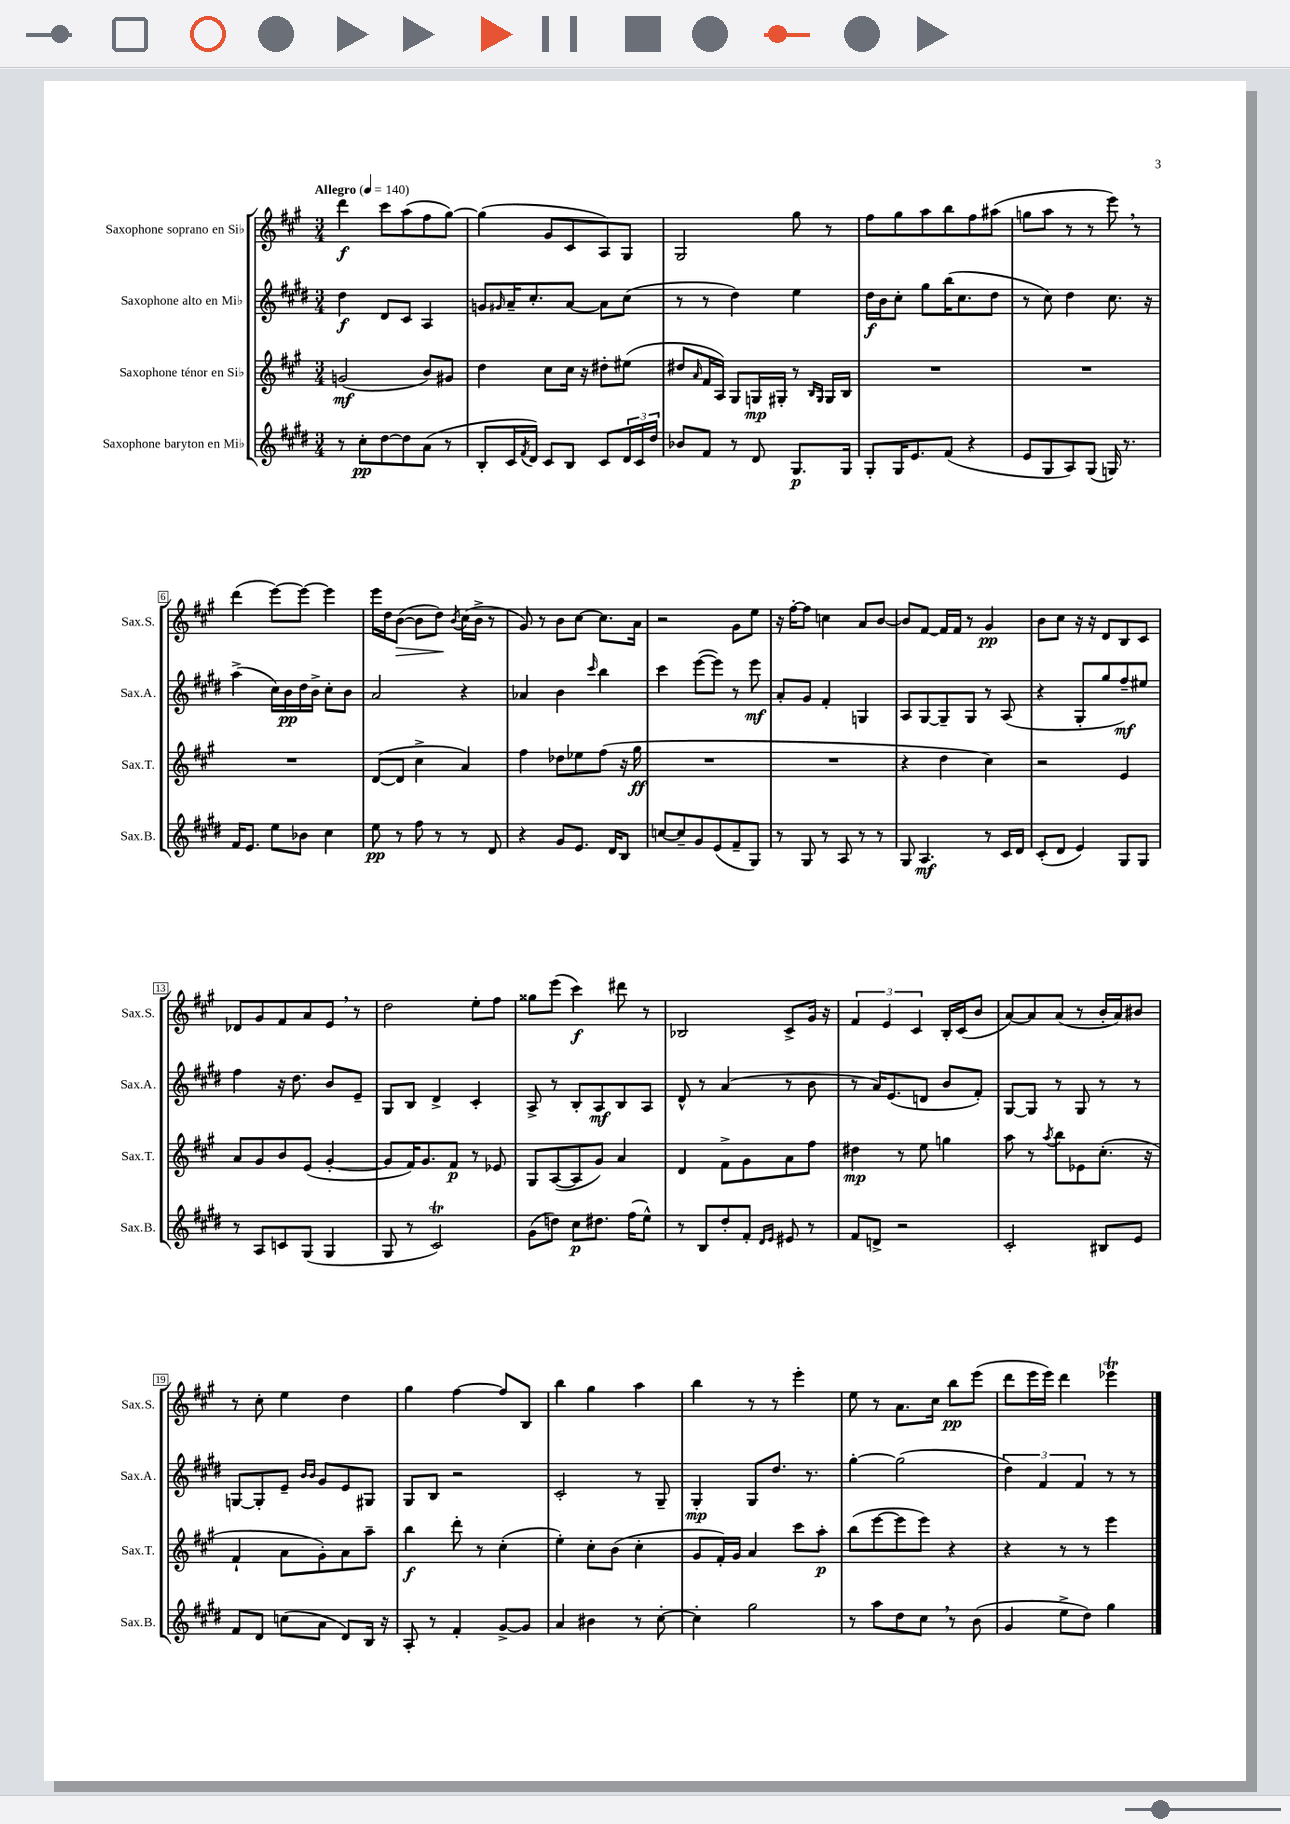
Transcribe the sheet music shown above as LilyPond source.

<<
\new StaffGroup <<
\new Staff = "s0" \with { instrumentName = "Saxophone soprano en Sib" shortInstrumentName = "Sax.S." } {
    \clef treble \key a \major \numericTimeSignature \time 3/4 \tempo "Allegro" 4 = 140
    d'''4\f cis'''8 a''8( fis''8 gis''8~) |
    gis''4( gis'8 cis'8 a8) gis8 |
    gis2 gis''8 r8 |
    fis''8 gis''8 a''8 b''8 fis''8 ais''8( |
    g''8 a''8 r8 r8 e'''8) \breathe r8 |
    d'''4( e'''8~) e'''8~ e'''4 |
    e'''16 d''16 b'8~\>( b'8 d''8\!) \acciaccatura { b'8 } cis''16( b'16-> r8 |
    gis'8) r8 b'8 cis''8~ cis''8. a'16 |
    r2 gis'8 e''8 |
    r16 fis''16~-. fis''8 c''4 a'8 b'8~ |
    b'8 fis'8~ fis'16 fis'16 r8 gis'4\pp |
    b'8 cis''8 r16 r16 d'8 b8 cis'8 |
    des'8 gis'8 fis'8 a'8 e'8 \breathe r8 |
    d''2 e''8-. fis''8 |
    gisis''8 e'''8( cis'''4\f) dis'''8 r8 |
    bes2 cis'8-> gis'16 r16 |
    \tuplet 3/2 { fis'4 e'4 cis'4 } b16-. cis'16( b'8 |
    a'8~) a'8 a'8( r8 b'16-. a'16) bis'8 |
    r8 cis''8-. e''4 d''4 |
    gis''4 fis''4~ fis''8 b8 |
    b''4 gis''4 a''4 |
    b''4 r8 r8 e'''4-. |
    e''8 r8 a'8. cis''16 b''8\pp e'''8( |
    d'''8 e'''16 e'''16) d'''4 ees'''4\trill \bar "|." |
}
\new Staff = "s1" \with { instrumentName = "Saxophone alto en Mib" shortInstrumentName = "Sax.A." } {
    \clef treble \key e \major \numericTimeSignature \time 3/4
    dis''4\f dis'8 cis'8 a4 |
    g'8 \grace { gis'16 } a'16-- cis''8.-. a'8~ a'8 cis''8( |
    r8 r8 dis''4) e''4 |
    dis''16\f b'16 cis''8-. gis''8 b''16( cis''8. dis''8 |
    r8 cis''8) dis''4 cis''8. r16 |
    a''4->( cis''16) b'16\pp dis''16 b'16-> cis''8-. b'8 |
    a'2 r4 |
    aes'4 b'4 \grace { cis'''16 } b''4 |
    cis'''4 e'''8~( e'''8) r8 e'''8\mf |
    a'8-. gis'8 fis'4-. g4 |
    a8 gis8~ gis8-- gis8 r8 a8( |
    r4 gis8-. gis''8 fis''8--\mf) eis''8 |
    fis''4 r16 dis''8. b'8 e'8-- |
    gis8 b8 dis'4-> cis'4-. |
    a8-> r8 b8-. a8\mf b8 a8 |
    dis'8-^ r8 a'4( r8 b'8 |
    r8 a'16) e'8.( d'8 b'8 fis'8-.) |
    gis8~ gis8 r8 gis8 r8 r8 |
    g8~ g8-. e'8-- \grace { b'16 b'16 } gis'8 e'8 gis8 |
    gis8 b8 r2 |
    cis'2-. r8 gis8-- |
    gis4-.\mp gis8 dis''8. r8. |
    gis''4~-. gis''2( |
    \tuplet 3/2 { dis''4) fis'4 fis'4 } r8 r8 \bar "|." |
}
\new Staff = "s2" \with { instrumentName = "Saxophone ténor en Sib" shortInstrumentName = "Sax.T." } {
    \clef treble \key a \major \numericTimeSignature \time 3/4
    g'2\mf( b'8) gis'8 |
    d''4 cis''8 cis''16 r16 dis''8-. eis''8( |
    dis''8 \grace { a'16 } fis'16 a16) gis8 g16\mp gis16-. r8 \grace { b16 gis16 } gis16 b16 |
    R2. |
    R2. |
    R2. |
    d'8~( d'8 cis''4-> a'4) |
    fis''4 des''8 ees''8 fis''8( r16 gis''16\ff |
    R2. |
    R2. |
    r4 d''4 cis''4) |
    r2 e'4 |
    a'8 gis'8 b'8 e'8( gis'4~-. |
    gis'8 fis'16) gis'8. fis'8\p r8 ees'8 |
    gis8 a8~( a8 gis'8) a'4 |
    d'4 fis'8-> gis'8 a'8 fis''8 |
    dis''4\mp r8 e''8 g''4 |
    a''8 r8 \acciaccatura { a''8 } b''8 ees'8 cis''8.-.( r16 |
    fis'4-! a'8 gis'8-.) a'8 a''8-- |
    b''4\f d'''8-. r8 cis''4-.( |
    e''4-.) cis''8-. b'8( cis''4-. |
    gis'8 fis'16-.) gis'16 a'4 cis'''8 a''8-.\p |
    b''8( e'''8~ e'''8 e'''8) r4 |
    r4 r8 r8 e'''4 \bar "|." |
}
\new Staff = "s3" \with { instrumentName = "Saxophone baryton en Mib" shortInstrumentName = "Sax.B." } {
    \clef treble \key e \major \numericTimeSignature \time 3/4
    r8 cis''8-.\pp dis''8~ dis''8 a'8( r8 |
    b8-. cis'16 \acciaccatura { fis'8 } dis'16) cis'8 b8 cis'8 \tuplet 3/2 { dis'16 cis'16 dis''16 } |
    bes'8 fis'8 r8 dis'8 gis8.\p gis16 |
    gis8-. gis16 e'8. fis'8( r4 |
    e'8 gis8 a8) gis8( g16) r8. |
    fis'16 e'8. e''8 bes'8 cis''4 |
    e''8\pp r8 fis''8 r8 r8 dis'8 |
    r4 gis'8 e'8. dis'16 b8 |
    c''8~ c''8-- gis'8 e'8( fis'8-- gis8) |
    r8 gis8 r8 a8 r8 r8 |
    gis8 a4.\mf r8 cis'16 dis'16 |
    cis'8-.( dis'8 e'4) gis8 gis8 |
    r8 a8 c'8 gis8( gis4 |
    gis8 r8 cis'2\trill) |
    gis'8( d''8) cis''8\p dis''8. fis''16( e''8-^) |
    r8 b8 dis''8-. fis'8-. \grace { dis'16 e'16 } eis'8 r8 |
    fis'8 d'8-> r2 |
    cis'2-. bis8 e'8 |
    fis'8 dis'8 c''8( a'8 dis'8) b16 r16 |
    a8-. r8 fis'4-. gis'8~-> gis'8 |
    a'4 bis'4 r8 cis''8~-. |
    cis''4-. gis''2 |
    r8 a''8 dis''8 cis''8 \breathe r8 b'8( |
    gis'4 e''8-> dis''8) gis''4 \bar "|." |
}
>>
>>
\layout { \context { \Score \override BarNumber.stencil = #(make-stencil-boxer 0.1 0.3 ly:text-interface::print) } }
